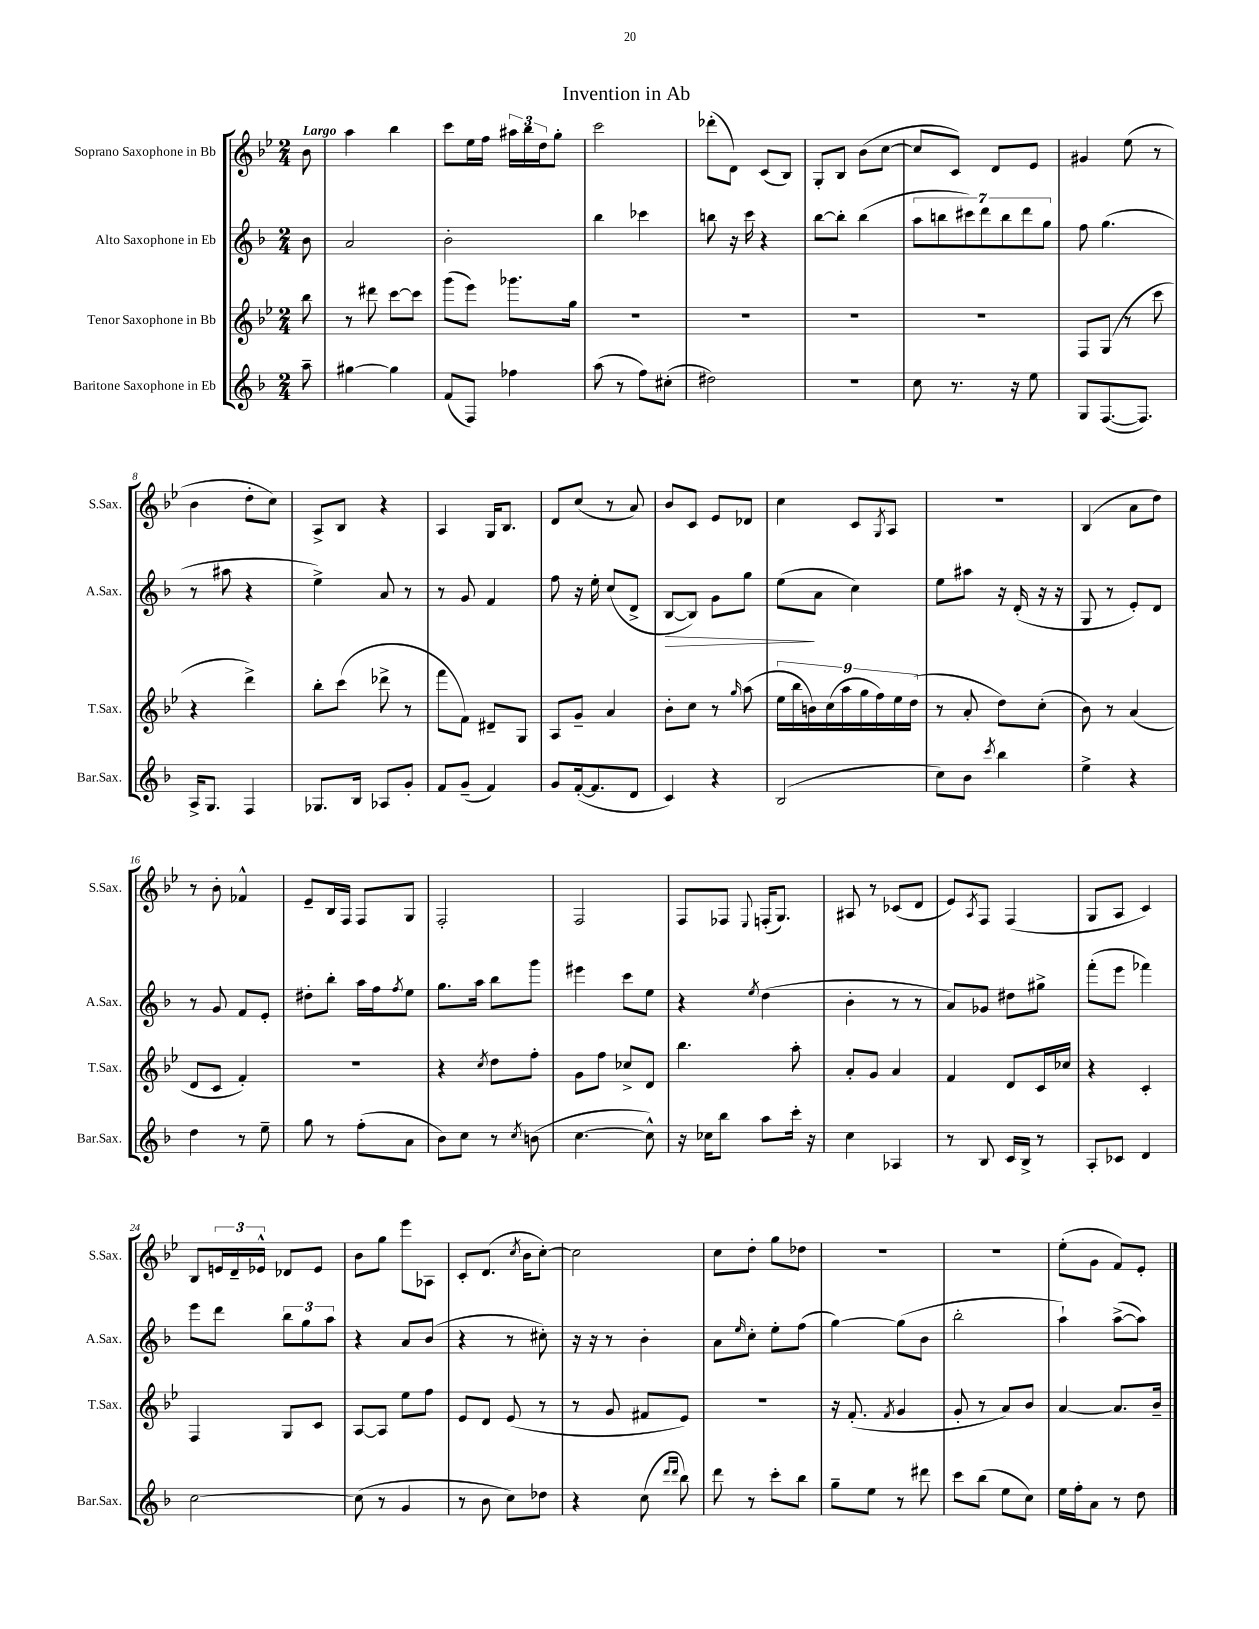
\header { title = "Invention in Ab" }
<<
\new StaffGroup <<
\new Staff = "s0" \with { instrumentName = "Soprano Saxophone in Bb" shortInstrumentName = "S.Sax." } {
    \clef treble \key bes \major \numericTimeSignature \time 2/4 \partial 8 \tempo "Largo"
    bes'8 |
    a''4 bes''4 |
    c'''8 ees''16 f''16 \tuplet 3/2 { ais''16 bes''16 d''16 } g''8-. |
    c'''2 |
    des'''8-.( d'8) c'8( bes8) |
    g8-. bes8 bes'8( c''8~ |
    c''8 c'8) d'8 ees'8 |
    gis'4 ees''8( r8 |
    bes'4 d''8-. c''8) |
    a8-> bes8 r4 |
    a4 g16 bes8. |
    d'8 c''8( r8 a'8) |
    bes'8 c'8 ees'8 des'8 |
    c''4 c'8 \acciaccatura { g8 } a8 |
    r2 |
    bes4( a'8 d''8) |
    r8 bes'8-. fes'4-^ |
    ees'8-- bes16 f16 f8 g8 |
    f2-. |
    f2 |
    f8 fes8 \appoggiatura { ees8 } f16-.( g8.) |
    ais8 r8 ces'8( d'8 |
    ees'8) \acciaccatura { a8 } f8 f4( |
    g8 a8 c'4) |
    bes8 \tuplet 3/2 { e'16 d'16-- ees'16-^ } des'8 ees'8 |
    bes'8 g''8 ees'''8 aes8 |
    c'8-. d'8.( \acciaccatura { c''8 } bes'16 c''8~-.) |
    c''2 |
    c''8 d''8-. g''8 des''8 |
    R2 |
    R2 |
    ees''8-.( g'8 f'8) ees'8-. \bar "|." |
}
\new Staff = "s1" \with { instrumentName = "Alto Saxophone in Eb" shortInstrumentName = "A.Sax." } {
    \clef treble \key f \major \numericTimeSignature \time 2/4 \partial 8
    bes'8 |
    a'2 |
    bes'2-. |
    bes''4 ces'''4 |
    b''8 r16 c'''16 r4 |
    bes''8~ bes''8-. bes''4( |
    \tuplet 7/4 { a''8 b''8 cis'''8) d'''8 b''8 d'''8 g''8 } |
    f''8 g''4.( |
    r8 ais''8 r4 |
    e''4->) a'8 r8 |
    r8 g'8 f'4 |
    f''8 r16 e''16-. c''8( d'8-> |
    bes8~\> bes8) g'8 g''8 |
    e''8\!( a'8 c''4) |
    e''8 ais''8 r16 d'16-.( r16 r16 |
    g8 r8 e'8-.) d'8 |
    r8 g'8 f'8 e'8-. |
    dis''8-. bes''8-. a''16 f''16 \acciaccatura { f''8 } e''8 |
    g''8. a''16 bes''8 g'''8 |
    eis'''4 c'''8 e''8 |
    r4 \acciaccatura { e''8 } d''4( |
    bes'4-. r8 r8 |
    a'8) ges'8 dis''8 gis''8-> |
    f'''8-.( e'''8 fes'''4) |
    e'''8 d'''8 \tuplet 3/2 { bes''8 g''8 a''8 } |
    r4 a'8 bes'8( |
    r4 r8 cis''8-.) |
    r16 r16 r8 bes'4-. |
    a'8 \grace { e''16 } c''8-. e''8-. f''8( |
    g''4~) g''8( bes'8 |
    bes''2-. |
    a''4-!) a''8~->( a''8) \bar "|." |
}
\new Staff = "s2" \with { instrumentName = "Tenor Saxophone in Bb" shortInstrumentName = "T.Sax." } {
    \clef treble \key bes \major \numericTimeSignature \time 2/4 \partial 8
    bes''8 |
    r8 dis'''8 c'''8~ c'''8 |
    g'''8( ees'''8) ges'''8. g''16 |
    R2 |
    R2 |
    R2 |
    R2 |
    f8 g8( r8 c'''8 |
    r4 d'''4->) |
    bes''8-. c'''8( des'''8-> r8 |
    f'''8 f'8) dis'8-- g8 |
    a8 g'8-- a'4 |
    bes'8-. c''8 r8 \grace { g''16 } a''8( |
    \tuplet 9/8 { ees''16 bes''16 b'16) c''16( a''16 g''16 f''16) ees''16 d''16( } |
    r8 a'8-. d''8) c''8-.( |
    bes'8) r8 a'4( |
    d'8 c'8 f'4-.) |
    R2 |
    r4 \acciaccatura { c''8 } d''8 f''8-. |
    g'8 f''8 ces''8-> d'8 |
    bes''4. a''8-. |
    a'8-. g'8 a'4 |
    f'4 d'8 c'16 ces''16 |
    r4 c'4-. |
    f4 g8 c'8 |
    a8~ a8 ees''8 f''8 |
    ees'8 d'8 ees'8( r8 |
    r8 g'8 fis'8 ees'8) |
    r2 |
    r16 f'8.-.( \acciaccatura { f'8 } g'4 |
    g'8-. r8 a'8) bes'8 |
    a'4~ a'8. bes'16-- \bar "|." |
}
\new Staff = "s3" \with { instrumentName = "Baritone Saxophone in Eb" shortInstrumentName = "Bar.Sax." } {
    \clef treble \key f \major \numericTimeSignature \time 2/4 \partial 8
    a''8-- |
    gis''4~ gis''4 |
    f'8( f8) fes''4 |
    a''8( r8 f''8) cis''8-.( |
    dis''2) |
    R2 |
    c''8 r8. r16 e''8 |
    g8 f8.~( f8.) |
    a16-> g8. f4 |
    ges8. bes16 aes8 g'8-. |
    f'8 g'8--( f'4) |
    g'8 f'16~-.( f'8. d'8 |
    c'4) r4 |
    bes2( |
    c''8) bes'8 \acciaccatura { c'''8 } bes''4 |
    e''4-> r4 |
    d''4 r8 e''8-- |
    g''8 r8 f''8-.( a'8 |
    bes'8) c''8 r8 \acciaccatura { c''8 } b'8( |
    c''4.~ c''8-^) |
    r16 ces''16 bes''8 a''8 c'''16-. r16 |
    c''4 aes4 |
    r8 bes8 c'16 bes16-> r8 |
    a8-. ces'8 d'4 |
    c''2~ |
    c''8( r8 g'4 |
    r8 bes'8 c''8) des''8 |
    r4 c''8( \grace { d'''16 d'''16 } bes''8) |
    d'''8 r8 c'''8-. bes''8 |
    g''8-- e''8 r8 dis'''8 |
    c'''8 bes''8( e''8 c''8) |
    e''16 f''16-. a'8 r8 d''8 \bar "|." |
}
>>
>>
